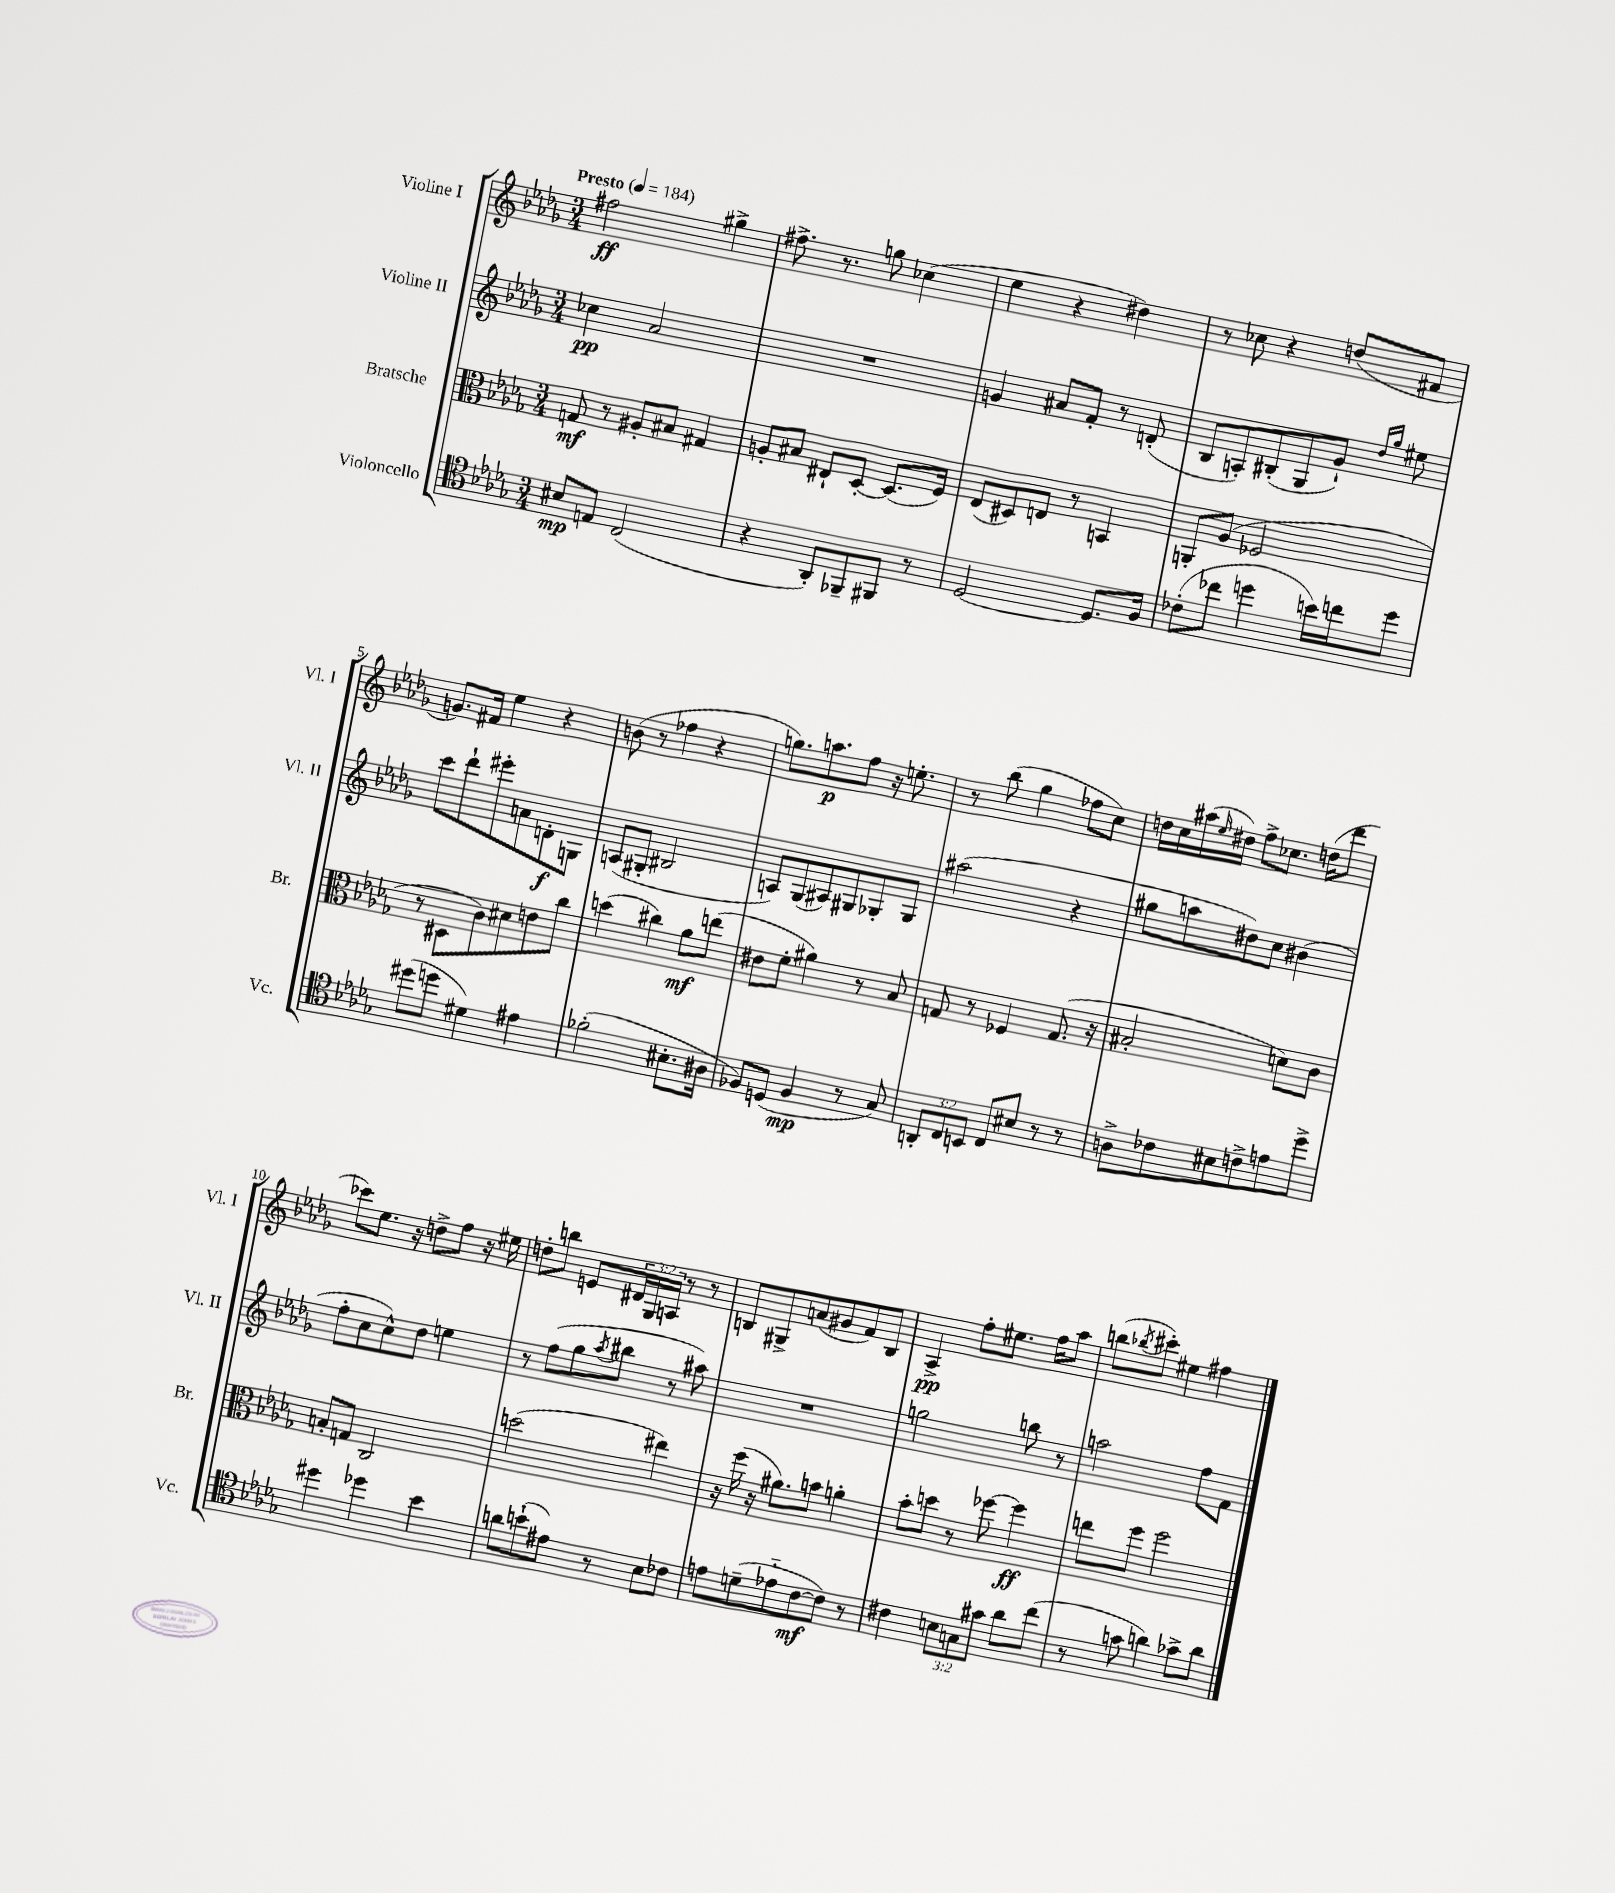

**kern	**dynam	**kern	**dynam	**kern	**dynam	**kern	**dynam
*part4	*part4	*part3	*part3	*part2	*part2	*part1	*part1
*staff4	*staff4	*staff3	*staff3	*staff2	*staff2	*staff1	*staff1
*I"Violoncello	*	*I"Bratsche	*	*I"Violine II	*	*I"Violine I	*
*I'Vc.	*	*I'Br.	*	*I'Vl. II	*	*I'Vl. I	*
*clefC4	*	*clefC3	*	*clefG2	*	*clefG2	*
*k[b-e-a-d-g-]	*	*k[b-e-a-d-g-]	*	*k[b-e-a-d-g-]	*	*k[b-e-a-d-g-]	*
*M3/4	*	*M3/4	*	*M3/4	*	*M3/4	*
*MM184	*	*MM184	*	*MM184	*	*MM184	*
=1	=1	=1	=1	=1	=1	=1	=1
!	!	!	!	!	!	!LO:TX:a:B:t=Presto	!
8B#X/L	mp	8Gn/	mf	4cc-X\	pp	2ff#X\	ff
8En/J	.	8r	.	.	.	.	.
(2C/	.	8A#X'/L	.	2a-/	.	.	.
.	.	8B#X/J	.	.	.	.	.
.	.	4G#X/	.	.	.	4gg#X^\	.
=2	=2	=2	=2	=2	=2	=2	=2
4r	.	8An'/L	.	2.r	.	8.ff#X^\	.
.	.	8B#X/J	.	.	.	.	.
.	.	.	.	.	.	8.r	.
8AA-'/L)	.	8E#X`/L	.	.	.	.	.
8FF-X~/	.	[8D-'/J	.	.	.	8ggn\	.
8FF#X/J	.	(8.D-/L]	.	.	.	(4cc-X\	.
8r	.	.	.	.	.	.	.
.	.	16F/Jk)	.	.	.	.	.
=3	=3	=3	=3	=3	=3	=3	=3
[2D-/	.	(8E-/L	.	4gn/	.	4ee-\	.
.	.	8D#X/)	.	.	.	.	.
.	.	8En/J	.	8a#X/L	.	4r	.
.	.	8r	.	8f'/J	.	.	.
8.D-/L]	.	4BBn/	.	8r	.	4dd#X\)	.
.	.	.	.	(8dn'/	.	.	.
16F/Jk	.	.	.	.	.	.	.
=4	=4	=4	=4	=4	=4	=4	=4
(8c-X'\L	.	8AAn'/L	.	8B-/L	.	8r	.
8cc-X\J	.	(8A-/J	.	8An'/)	.	8cc-X\	.
4ddn\	.	2F-X/	.	(8B#X'/	.	4r	.
.	.	.	.	8G-/	.	.	.
16bn\LL)	.	.	.	8g-`/J)	.	(8ddn/L	.
16ccn\J	.	.	.	.	.	.	.
.	.	.	.	16qqdd-/LL	.	.	.
.	.	.	.	16qqgg-/JJ	.	.	.
8dd\J	.	.	.	8ee#X\	.	8f#X/J	.
!!LO:LB:g=z
=5	=5	=5	=5	=5	=5	=5	=5
(8dd#X\L	.	8r	.	8ccc\L	.	8.gn/L)	.
8ddn\J	.	8D#X\L	.	8ddd-`\	.	.	.
.	.	.	.	.	.	16f#X/Jk	.
4d#X\)	.	8c\)	.	8eee#X'\	.	4ee-\	.
.	.	8d#X\	.	8an\	.	.	.
4e#X\	.	8en\	.	8dn'\	f	4r	.
.	.	8cc\J	.	8Gn\J	.	.	.
=6	=6	=6	=6	=6	=6	=6	=6
(2f-X'\	.	(4ddn\	.	(8An/L	.	(8bn\	.
.	.	.	.	8G#X'/J	.	8r	.
.	.	4cc#X\)	.	2B#X/	.	4ff-X\	.
8.B#X'\L	.	8a-\L	mf	.	.	4r	.
.	.	(8een\J	.	.	.	.	.
16A#X\Jk	.	.	.	.	.	.	.
=7	=7	=7	=7	=7	=7	=7	=7
8F-X/L)	.	8e#X\L	.	8An/L)	.	8.ggn\L)	.
(8Dn/J	.	8f'\J	.	(8G-/	.	.	.
.	.	.	.	.	.	8.aan\	p
4F-/	mp	4a#X\)	.	8A#X/)	.	.	.
.	.	.	.	8G#X/	.	8ff\J	.
8r	.	8r	.	8G-X'/	.	16r	.
.	.	.	.	.	.	8.een'\	.
8G-/)	.	8B-/	.	8G-/J	.	.	.
=8	=8	=8	=8	=8	=8	=8	=8
12AAn'/L	.	8Gn/	.	(2aa#X\	.	8r	.
12C/	.	.	.	.	.	.	.
.	.	8r	.	.	.	(8bb-\	.
12BBn/J	.	.	.	.	.	.	.
8C/L	.	4F-X/	.	.	.	4gg-\	.
8B#X/J	.	.	.	.	.	.	.
8r	.	(8.G/	.	4r	.	8ff-X\L	.
8r	.	.	.	.	.	8cc\J)	.
.	.	16r	.	.	.	.	.
=9	=9	=9	=9	=9	=9	=9	=9
8An^\L	.	2B#X'/	.	8gg#X\L	.	16ddn\LL	.
.	.	.	.	.	.	16cc\	.
8c-X\	.	.	.	8aan\	.	(16aa#X\	.
.	.	.	.	.	.	16qqee-/	.
.	.	.	.	.	.	16dd#X\JJ)	.
8B#X\	.	.	.	8dd#X\)	.	8ff^\L	.
8cn^\	.	.	.	8cc\J	.	8.cc-X\J	.
8en\	.	8dn\L)	.	(4b#X\	.	.	.
.	.	.	.	.	.	(16ddn\KL	.
8dd-^\J	.	8c\J	.	.	.	8ddd-\J	.
!!LO:LB:g=z
=10	=10	=10	=10	=10	=10	=10	=10
4dd#X\	.	8Bn'/L	.	8ff'\L	.	8ccc-X\L)	.
.	.	8Gn/J	.	8cc\	.	8.ee-\J	.
4dd-X\	.	2C/	.	8cc^^\)	.	.	.
.	.	.	.	.	.	16r	.
.	.	.	.	8dd-\J	.	8ddn^\L	.
4b-\	.	.	.	4een\	.	8ff\J	.
.	.	.	.	.	.	16r	.
.	.	.	.	.	.	16ee#X\	.
=11	=11	=11	=11	=11	=11	=11	=11
8an\L	.	(2ddn\	.	8r	.	8ddn'\L	.
(8bn`\	.	.	.	(8ff\L	.	8bbn\J	.
8e#X\J)	.	.	.	8gg-\	.	8en/L	.
.	.	.	.	8qaa-/	.	.	.
8r	.	.	.	8bb#X\J	.	24d#X/L	.
.	.	.	.	.	.	24G-/	.
.	.	.	.	.	.	24An/JJ	.
8B-\L	.	4ee#X\)	.	8r	.	8r	.
8c-X\J	.	.	.	8aa#X\)	.	8r	.
=12	=12	=12	=12	=12	=12	=12	=12
8en\L	.	16r	.	2.r	.	8Bn/L	.
.	.	(16ff\	.	.	.	.	.
(8dn~\	.	16r	.	.	.	8G#X^/	.
.	.	8.a#X\L)	.	.	.	.	.
8e-X\	.	.	.	.	.	(8an/	.
[8c\	mf	8bn\J	.	.	.	8g#X/	.
8c\J])	.	4an'\	.	.	.	8f/)	.
8r	.	.	.	.	.	8B/J	.
=13	=13	=13	=13	=13	=13	=13	=13
4c#X\	.	8b-'\L	.	2ggn\	.	4A-^/	pp
.	.	8ddn\J	.	.	.	.	.
12Bn\L	.	8r	.	.	.	8ff'\L	.
12Gn\	.	.	.	.	.	.	.
.	.	[8ff-X\	.	.	.	8.ee#X\J	.
12g#X\J	.	.	.	.	.	.	.
8a-\L	.	4ff-\]	ff	8bbn\	.	.	.
.	.	.	.	.	.	16ff\KL	.
(8cc\J	.	.	.	8r	.	8aa-\J	.
=14	=14	=14	=14	=14	=14	=14	=14
8r	.	8een\L	.	2aan\	.	(8bbn\L	.
.	.	.	.	.	.	8qbb-X/	.
8gn\	.	8ff\J	.	.	.	8ccc#X'\J)	.
4an\)	.	2ff\	.	.	.	4ee#X\	.
8g-X^\L	.	.	.	8ff\L	.	4ff#X\	.
8a\J	.	.	.	8f\J	.	.	.
==	==	==	==	==	==	==	==
*-	*-	*-	*-	*-	*-	*-	*-
